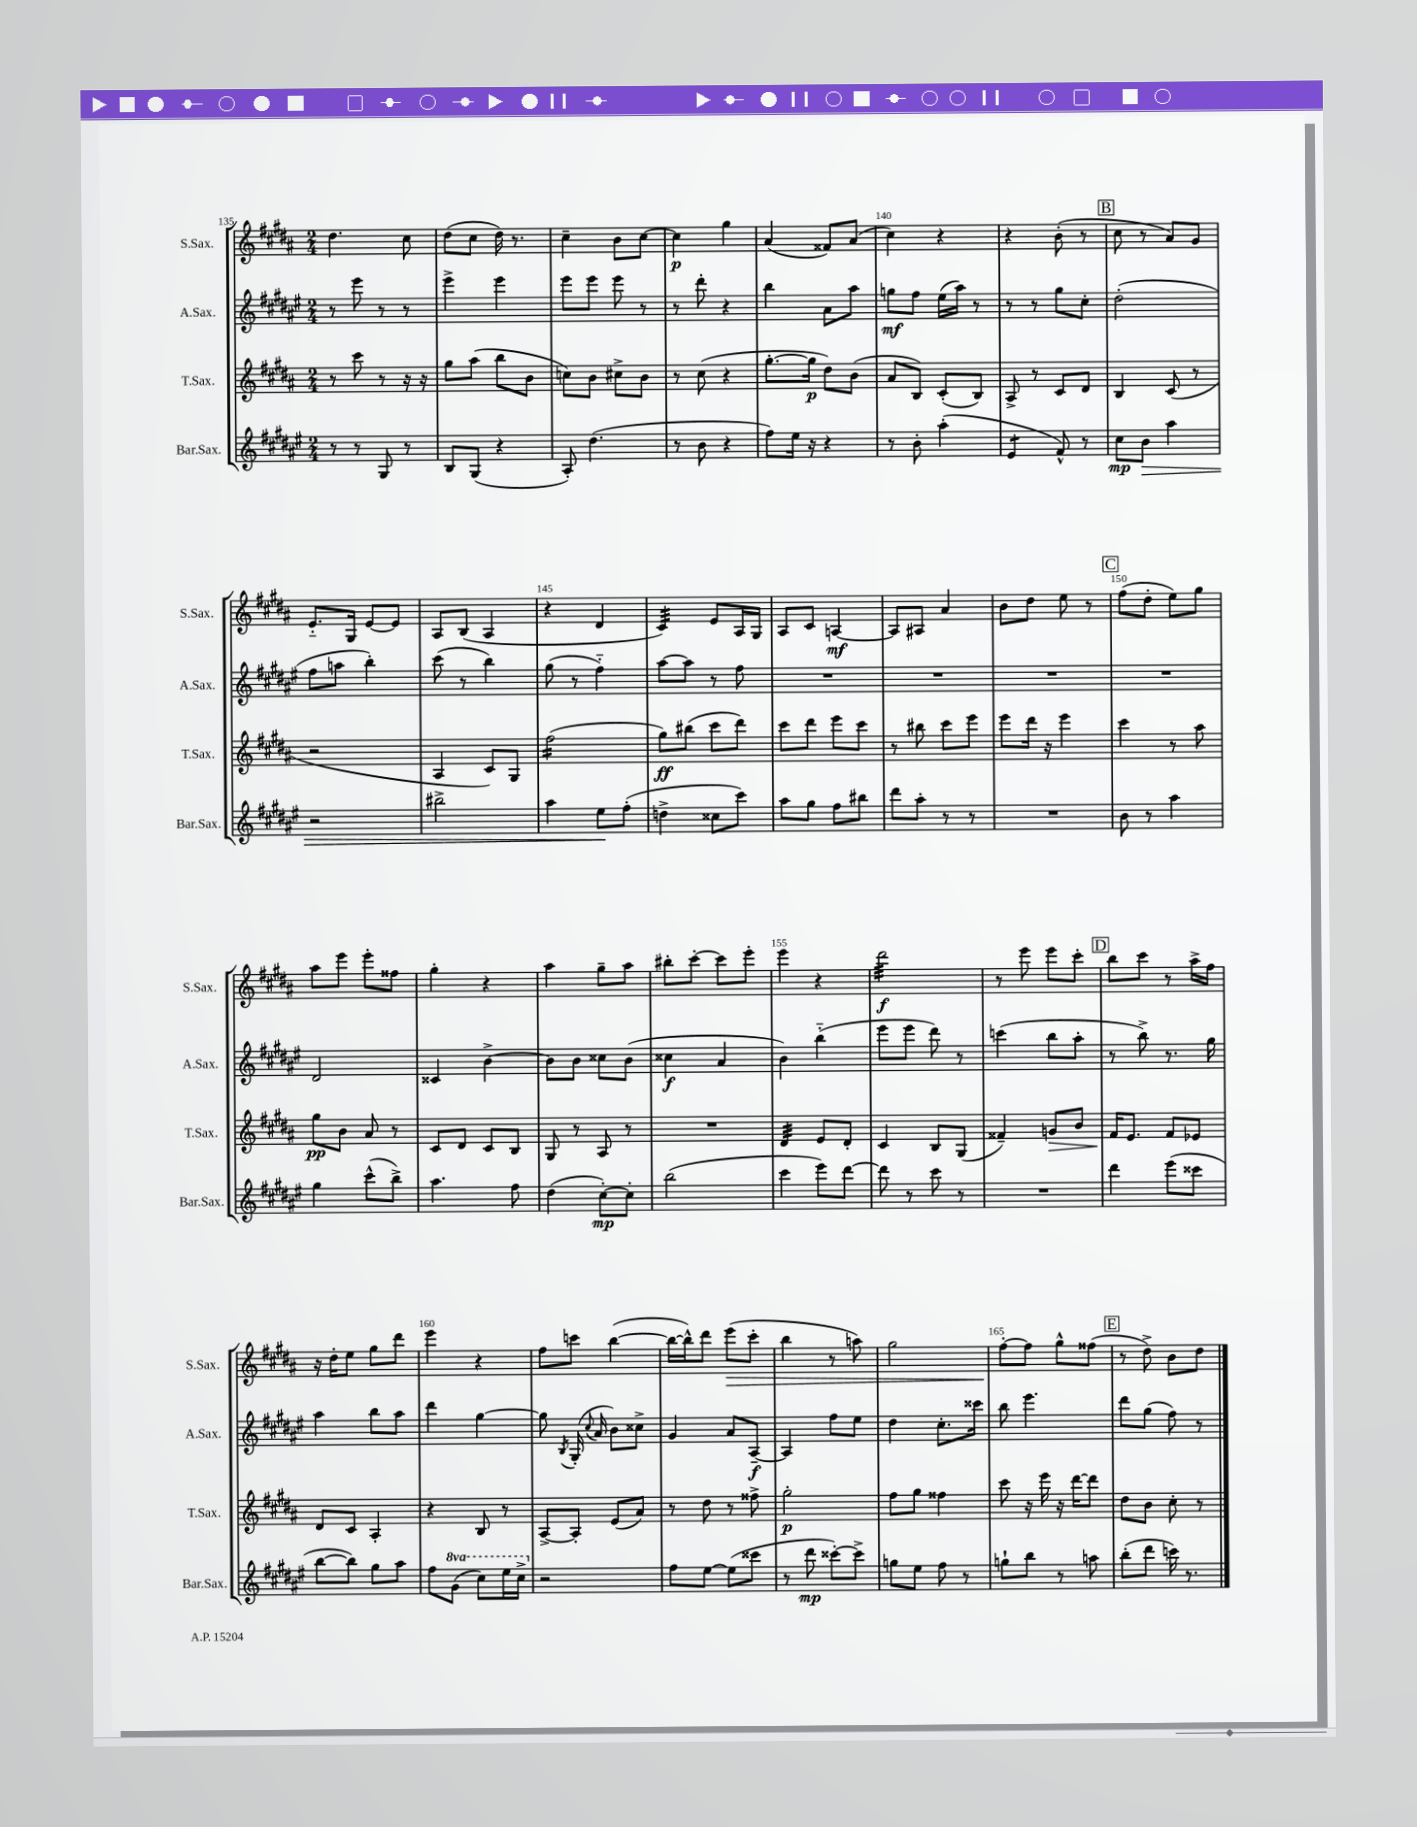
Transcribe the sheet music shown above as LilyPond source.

<<
\new StaffGroup <<
\new Staff = "s0" \with { instrumentName = "S.Sax." shortInstrumentName = "S.Sax." } {
    \clef treble \key b \major \numericTimeSignature \time 2/4
    \autoBeamOff dis''4. cis''8 |
    dis''8[( cis''8] dis''16) r8. |
    cis''4-- b'8[ cis''8]~ |
    cis''4\p gis''4 |
    ais'4( fisis'8[) ais'8]( |
    cis''4) r4 |
    r4 b'8-.( r8 |
    \mark \markup { \box "B" } cis''8 r8 ais'8[) gis'8] |
    e'8.[-_ gis16] e'8[~ e'8] |
    ais8[ b8]( ais4 |
    r4 dis'4 |
    cis'4:32) e'8[ ais16 gis16] |
    ais8[ cis'8] a4~\mf |
    a8[ ais8] ais'4 |
    b'8[ dis''8] e''8 r8 |
    \mark \markup { \box "C" } fis''8[( dis''8]-. e''8[) gis''8] |
    ais''8[ e'''8] e'''8[-. fisis''8] |
    gis''4-. r4 |
    ais''4 gis''8[-- ais''8] |
    bis''8[-. cis'''8]~-. cis'''8[ e'''8]-. |
    e'''4 r4 |
    dis'''2:32\f |
    r8 e'''8 e'''8[ cis'''8]-. |
    \mark \markup { \box "D" } b''8[ cis'''8] r8 ais''16[-> fis''16] |
    r16 dis''16[-. e''8] gis''8[ dis'''8] |
    e'''4 r4 |
    fis''8[ c'''8] b''4~( |
    b''16[~ b''16-^) dis'''8] e'''8[\>( cis'''8]-. |
    b''4 r8 a''8) |
    gis''2 |
    fis''8[~-.\! fis''8] gis''8[-^ fisis''8]( |
    \mark \markup { \box "E" } r8 dis''8->) b'8[ dis''8] \bar "|." |
}
\new Staff = "s1" \with { instrumentName = "A.Sax." shortInstrumentName = "A.Sax." } {
    \clef treble \key fis \major \numericTimeSignature \time 2/4
    \autoBeamOff r8 eis'''8 r8 r8 |
    eis'''4-> eis'''4 |
    eis'''8[ eis'''8] eis'''8 r8 |
    r8 dis'''8-. r4 |
    b''4 ais'8[ ais''8] |
    g''8[\mf fis''8] eis''16[( ais''16]) r8 |
    r8 r8 gis''8[ cis''8]-. |
    \mark \markup { \box "B" } dis''2-.( |
    fis''8[ a''8] b''4-.) |
    cis'''8( r8 b''4) |
    gis''8( r8 fis''4-_) |
    ais''8[~ ais''8] r8 fis''8 |
    R2 |
    R2 |
    R2 |
    \mark \markup { \box "C" } R2 |
    dis'2 |
    cisis'4 b'4~-> |
    b'8[ b'8] cisis''8[ b'8]( |
    cisis''4\f ais'4 |
    b'4) b''4-_( |
    eis'''8[ eis'''8] dis'''8) r8 |
    c'''4( b''8[ ais''8]-. |
    \mark \markup { \box "D" } r8 b''8->) r8. gis''16 |
    ais''4 b''8[ ais''8] |
    dis'''4 gis''4~ |
    gis''8 \acciaccatura { b8 } gis16-.( \appoggiatura { cis''8 } ais'16 b'8[) cisis''8]-> |
    gis'4 ais'8[ ais8]~--\f |
    ais4 fis''8[ eis''8] |
    dis''4 cis''8.[-. cisis'''16] |
    b''8 eis'''4. |
    \mark \markup { \box "E" } dis'''8[ gis''8]( fis''8) r8 \bar "|." |
}
\new Staff = "s2" \with { instrumentName = "T.Sax." shortInstrumentName = "T.Sax." } {
    \clef treble \key b \major \numericTimeSignature \time 2/4
    \autoBeamOff r8 cis'''8 r8 r16 r16 |
    gis''8[ ais''8]( b''8[ b'8] |
    c''8[) b'8] cis''8[-> b'8] |
    r8 cis''8( r4 |
    gis''8.[~-. gis''16]\p dis''8[) b'8]( |
    ais'8[ b8]) cis'8[-.( b8]) |
    ais8-> r8 cis'8[ dis'8] |
    \mark \markup { \box "B" } b4 cis'8( r8 |
    r2 |
    ais4 cis'8[) gis8] |
    fis''2:16( |
    gis''8[\ff) bis''8]( cis'''8[ dis'''8]) |
    cis'''8[ dis'''8] e'''8[ cis'''8] |
    r8 bis''8 cis'''8[ e'''8] |
    e'''8[ dis'''16] r16 e'''4 |
    \mark \markup { \box "C" } cis'''4 r8 ais''8 |
    gis''8[\pp b'8] ais'8 r8 |
    cis'8[ dis'8] cis'8[ b8] |
    gis8 r8 ais8 r8 |
    R2 |
    dis'4:32 e'8[ dis'8]-. |
    cis'4 b8[ gis8]( |
    fisis'4--) g'8[\> b'8] |
    \mark \markup { \box "D" } fis'16[\! e'8.] fis'8[ ees'8] |
    dis'8[ cis'8] ais4-. |
    r4 b8 r8 |
    ais8[~-> ais8]-. e'8[( ais'8]) |
    r8 dis''8 r8 fisis''8-> |
    gis''2-.\p |
    fis''8[ gis''8] fisis''4 |
    cis'''8 r16 e'''16 r16 dis'''16[~ dis'''8] |
    \mark \markup { \box "E" } dis''8[ b'8] cis''8-. r8 \bar "|." |
}
\new Staff = "s3" \with { instrumentName = "Bar.Sax." shortInstrumentName = "Bar.Sax." } {
    \clef treble \key fis \major \numericTimeSignature \time 2/4 \set Staff.ottavationMarkups = #ottavation-simple-ordinals
    \autoBeamOff r8 r8 gis8 r8 |
    b8[ gis8]( r4 |
    ais8-.) dis''4.( |
    r8 b'8 r4 |
    fis''8[) eis''16] r16 r4 |
    r8 b'8-. ais''4-.( |
    eis'4:8 fis'8-^) r8 |
    \mark \markup { \box "B" } cis''8[\mp b'8]\> ais''4 |
    r2 |
    bis''2-> |
    ais''4 eis''8[\! fis''8]-.( |
    d''4-> cisis''8[ cis'''8]) |
    ais''8[ gis''8] fis''8[ bis''8] |
    dis'''8[ ais''8]-. r8 r8 |
    R2 |
    \mark \markup { \box "C" } b'8 r8 ais''4 |
    gis''4 cis'''8[-^( b''8]->) |
    ais''4. fis''8 |
    dis''4( cis''8[~-.\mp) cis''8]-. |
    b''2( |
    cis'''4 eis'''8[) dis'''8]~ |
    dis'''8 r8 cis'''8 r8 |
    R2 |
    \mark \markup { \box "D" } dis'''4 eis'''8[( cisis'''8] |
    b''8[~ b''8]) gis''8[ ais''8] |
    fis''8[ \ottava #1 gis''8]( cis'''8[) eis'''16 cis'''16]-> \ottava #0 |
    r2 |
    fis''8[ eis''8]~ eis''8[( cisis'''8] |
    r8 dis'''8\mp cisis'''8[~-.) cisis'''8]-> |
    g''8[ eis''8] fis''8 r8 |
    g''8[-! b''8] r8 a''8 |
    \mark \markup { \box "E" } b''8[-.( dis'''8] c'''16) r8. \bar "|." |
}
>>
>>
\layout { \context { \Score currentBarNumber = #135 \override BarNumber.break-visibility = ##(#f #t #t) barNumberVisibility = #(every-nth-bar-number-visible 5) } }
